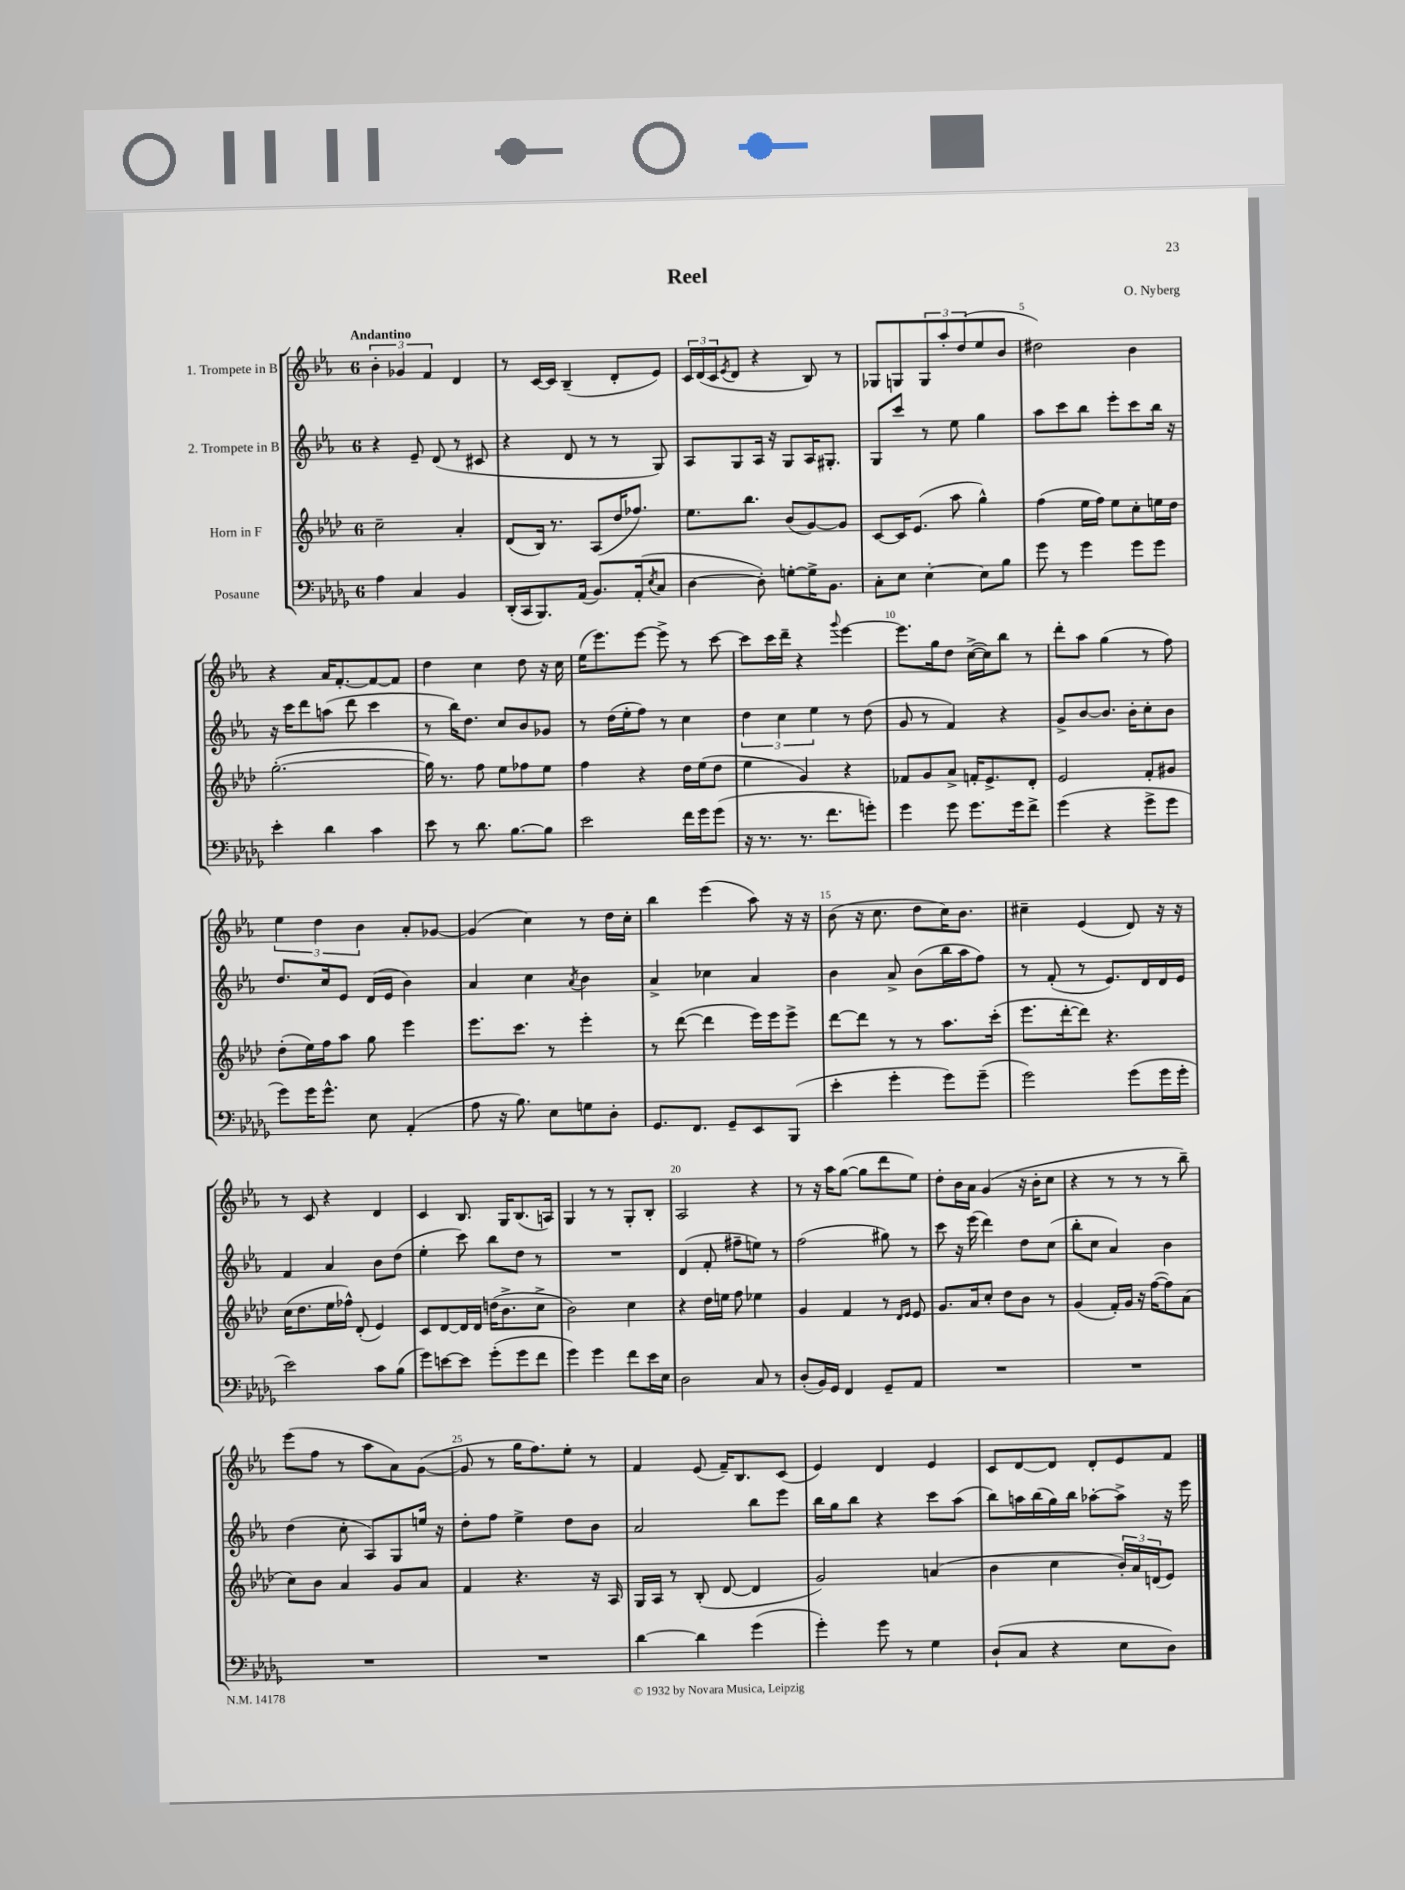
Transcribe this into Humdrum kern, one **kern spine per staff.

**kern	**kern	**kern	**kern
*part4	*part3	*part2	*part1
*staff4	*staff3	*staff2	*staff1
*I"Posaune	*I"Horn in F	*I"2. Trompete in B	*I"1. Trompete in B
*clefF4	*clefG2	*clefG2	*clefG2
*k[b-e-a-d-g-]	*k[b-e-a-d-]	*k[b-e-a-]	*k[b-e-a-]
*M6/8	*M6/8	*M6/8	*M6/8
=1	=1	=1	=1
!	!	!	!LO:TX:a:B:t=Andantino
4A-\	2cc~\	4r	6b-'\
.	.	.	6g-X/
4C/	.	8e-~/	.
.	.	.	6f/
.	.	(8d/	.
4BB-/	4a-'/	8r	4d/
.	.	8c#X/	.
=2	=2	=2	=2
(16DD-'/LL	(8d-/L	4r	8r
16CC/J	.	.	.
8.BBB-/)	16B-/Jk)	.	[16c/LL
.	8.r	.	16c/JJ]
.	.	8d/	(4B-~/
(16AA-/Jk	.	.	.
8.BB-/L)	(8A-/L	8r	.
.	16dd-/K	8r	8d'/L
(16AA-'/k	8.ff-X/J)	.	.
8qE-/	.	.	.
8C/J	.	8G/)	8e-/J)
=3	=3	=3	=3
[4D-\	8.ee-\L	8A-/L	24c/LL
.	.	.	(24d/
.	.	.	24c/J
.	.	.	8qe-/
.	.	8G/	8d/J
.	8.bb-\J	.	.
8D-'\])	.	16A-/Jk	4r
.	.	16r	.
[8Gn'\L	(8b-/L	8G/L	.
16G^\K]	[8g/)	16A-/K	8B-/)
8.BB-\J	.	8.G#X'/J	.
.	8g/J]	.	8r
=4	=4	=4	=4
8C'\L	[8c/L	8G/L	8G-X/L
8E-\J	16c/K]	8ccc/J	8Gn/
.	(8.e-/J	.	.
[4E-'\	.	8r	12G/
.	.	.	12aa-'/
.	8aa-\	8ee-\	.
.	.	.	(12dd/
8E-\L]	4gg^^\)	4gg\	8ee-/
8B-\J	.	.	8b-/J
=5	=5	=5	=5
8g-\	(4ff\	8aa-\L	2dd#X\)
8r	.	8ccc\	.
4g-\	16ee-\LL	8bb-\J	.
.	16ff\JJ)	.	.
.	8ee-\L	8eee-'\L	.
8g-\L	8cc'\	8ccc\	4b-\
8g-\J	16een\L	16bb-\Jk	.
.	16dd-\JJ	16r	.
!!LO:LB:g=z
=6	=6	=6	=6
4e-'\	([2.gg'\	16r	4r
.	.	16ccc\KL	.
.	.	8ddd\	.
4d-\	.	(8aan\J	16a-/KL
.	.	.	[8.f'/
.	.	8ddd\	.
4c\	.	4ccc\	8f/_
.	.	.	8f/J]
=7	=7	=7	=7
8e-\	16gg\])	8r	4dd\
.	8.r	.	.
8r	.	16bb-\KL)	.
.	.	8.dd\J	.
8.d-\	8ff\	.	4cc\
.	8ee-\L	8cc/L	.
[8.B-\L	.	.	.
.	8ff-X\	8b-/	8dd\
8B-\J]	8ee-\J	8g-X/J	16r
.	.	.	16cc\
=8	=8	=8	=8
2e-\	4ff\	8r	(16ee-\KL
.	.	.	8.eee-\)
.	.	(16dd\LL	.
.	.	16ee-'\J	.
.	4r	8ff\J)	[8eee-\J
.	.	8r	8eee-^\]
16f\LL	16dd-\LL	4cc\	8r
16g-\J	(16ee-\J	.	.
(8g-\J	8dd-\J	.	[8ccc\
=9	=9	=9	=9
16r	4ee-\	6dd\	8ccc\L]
8.r	.	.	.
.	.	.	16ccc\L
.	.	6cc\	.
.	.	.	16ddd~\JJ
8.r	4g/)	.	4r
.	.	6ee-\	.
8.f\L	.	.	.
.	.	.	8qqggg/
.	4r	8r	[4eee-\
8gn'\J)	.	(8dd\	.
=10	=10	=10	=10
4g-\	8f-X/L	8g/	8.eee-\L]
.	8g/	8r	.
.	.	.	16gg\k
8g-\	8a-^/J	4f/)	8dd\J
8.g-\L	16fn'/KL	.	([16cc^\LL
.	8.e-^/	.	16cc\J])
.	.	4r	8bb-\J
16g-\k	.	.	.
8f^\J	8d-'/J	.	8r
=11	=11	=11	=11
(4g-\	2e-/	8g^/L	8ddd'\L
.	.	[8b-/	8aa-\J
4r	.	8.b-/J]	(4gg\
.	.	16b-'\KL	.
8g-^\L	8f'/L	8cc'\	8r
8g-\J	8g#X/J	8b-\J	8ff\)
!!LO:LB:g=z
=12	=12	=12	=12
8g-\L)	(8dd-'\L	8.dd/L	6ee-\
16g-\K	16ee-\L)	.	.
.	.	.	6dd\
8.g-^^\J	16ff\J	16cc/k	.
.	8aa-\J	8e-/J	.
.	.	.	6b-\
8E-\	8gg\	(16d/LL	.
.	.	16e-/JJ	.
(4AA-'/	4eee-\	4b-\)	8a-'/L
.	.	.	[8g-X/J
=13	=13	=13	=13
8A-\	8.eee-\L	4a-/	(4g-/]
16r	.	.	.
8.B-\)	8.ccc\J	.	.
.	.	4cc\	4cc\)
8E-\L	8r	.	.
.	.	8qa-/	.
8Gn\	4eee-'\	4b-\	8r
8D-'\J	.	.	16dd\LL
.	.	.	16cc'\JJ
=14	=14	=14	=14
8.GG-/L	8r	4a-^/	4bb-\
.	([8ddd-\	.	.
8.FF/J	.	.	.
.	4ddd-\]	4cc-X\	(4eee-\
8GG-~/L	.	.	.
8EE-/	16eee-\LL)	4a-/	8aa-\)
.	16eee-\J	.	.
(8BBB-/J	8eee-^\J	.	16r
.	.	.	16r
=15	=15	=15	=15
4e-'\	[8ddd-\L	4b-\	(8b-\
.	8ddd-\J]	.	16r
.	.	.	8.cc\
4g-'\	8r	8a-^/	.
.	8r	(8b-\L	8dd\L
8g-\L)	8.aa-\L	16bb-\L	16cc\K)
.	.	16aa-\J	8.b-\J
(8g-~\J	.	8ff\J)	.
.	(16ccc'\Jk	.	.
=16	=16	=16	=16
2g-\)	8.eee-\L	8r	4cc#X~\
.	.	(8f'/	.
.	[16ddd-'\k	.	.
.	8ddd-\J])	8r	(4e-/
.	4.r	8.e-/L)	.
(8g-\L	.	.	8d/)
.	.	16d/L	.
16g-\L	.	16d/	16r
16g-'\JJ	.	16e-/JJ	16r
!!LO:LB:g=z
=17	=17	=17	=17
2e-\)	(16cc\KL	4f/	8r
.	8.dd-\	.	.
.	.	.	8c/
.	16ee-\L	4a-/	4r
.	16ff-X^^\JJ)	.	.
.	(8d-'/	.	.
8c\L	4e-/)	8b-\L	4d/
(8B-\J	.	(8dd\J	.
=18	=18	=18	=18
8g-\L)	8c/L	4ee-'\	4c/
[8en\	[8d-/	.	.
8e\J]	16d-/L]	8ccc\)	8.B-/
.	16d-/JJ	.	.
(8g-'\L	(16ddn\KL	8bb-\L	.
.	8.b-^\	.	16G/KL
8g-\	.	8dd\J	(8.B-/
8f\J	8cc^\J	8r	.
.	.	.	16An/Jk)
=19	=19	=19	=19
4g-\)	2b-\)	2.r	4G/
4g-\	.	.	8r
.	.	.	8r
8f\L	4cc\	.	8G'/L
16e-\L	.	.	8B-'/J
16E-\JJ	.	.	.
=20	=20	=20	=20
2D-\	4r	(4d/	2A-/
.	16dd-\LL	8f'/	.
.	16een\JJ	.	.
.	8ff\	8ff#X~\L	.
8C/	4ee-X\	8een\J)	4r
8r	.	8r	.
=21	=21	=21	=21
(8D-'/L	4g/	(2ff\	8r
16BB-/L)	.	.	16r
16GG-/JJ	.	.	16aa-\KL
4FF/	4f/	.	([8gg\J
.	.	.	8gg\L]
8GG-~/L	8r	8gg#X\)	8ddd\
.	16qqd-/LL	.	.
.	16qqe-/JJ	.	.
8AA-/J	8e-/	8r	8ee-\J)
=22	=22	=22	=22
2.r	8.g/L	8ccc\	8dd'\L
.	.	16r	16b-\L
.	16a-/k	(16eee-\	16a-\JJ
.	8cc'/J	4ddd\)	(4g/
.	8dd-\L	.	.
.	8b-\J	8dd\L	16r
.	.	.	16b-'\KL
.	8r	(8cc\J	8cc\J
=23	=23	=23	=23
2.r	(4g/	8bb-'\L	4r
.	.	8cc\J	.
.	16f'/LL)	4a-/)	8r
.	16g/JJ	.	.
.	16r	.	8r
.	([16ff\KL	.	.
.	8ff\])	4b-\	8r
.	(8a-\J	.	8bb-~\)
!!LO:LB:g=z
=24	=24	=24	=24
2.r	8cc\L)	(4dd\	(8eee-\L
.	8b-\J	.	8ff\J
.	4a-/	8cc'\	8r
.	.	8A-/L)	8aa-\L
.	8g/L	8G/	8a-\)
.	8a-/J	16een/Jk	([8g\J
.	.	16r	.
=25	=25	=25	=25
2.r	4f/	8dd'\L	8g/]
.	.	8ff\J	8r
.	4.r	4ee-^\	16gg\KL
.	.	.	8.ff\)
.	.	8dd\L	8ee-'\J
.	16r	8b-\J	8r
.	16A-/	.	.
=26	=26	=26	=26
[4d-\	16G/LL	2a-/	4f/
.	16A-/JJ	.	.
.	8r	.	.
4d-\]	(8B-'/	.	(8e-/
.	[8d-/	.	16f~/KL)
.	.	.	8.B-/
(4g-\	4d-/]	8bb-\L	.
.	.	8eee-\J	(8c/J
=27	=27	=27	=27
4g-'\)	2g/)	16bb-\LL	4e-/)
.	.	16gg\J	.
.	.	8bb-\J	.
8g-\	.	4r	4d/
8r	.	.	.
4G-\	(4an/	8ccc\L	4e-/
.	.	(8aa-\J	.
=28	=28	=28	=28
(8D-`/L	4b-\	8bb-\L)	8c/L
8C/J	.	16aan\L	[8d/
.	.	(16bb-\	.
4r	4cc\	16gg\)	8d/J]
.	.	16bb-\JJ	.
.	.	[8aa-X'\L	8d'/L
8E-\L	24b-'/LL)	8aa-^\J]	8e-/
.	24a-/	.	.
.	(24dn/J	.	.
8D-\J)	8e-/J)	16r	8f/J
.	.	16eee-\	.
==	==	==	==
*-	*-	*-	*-
